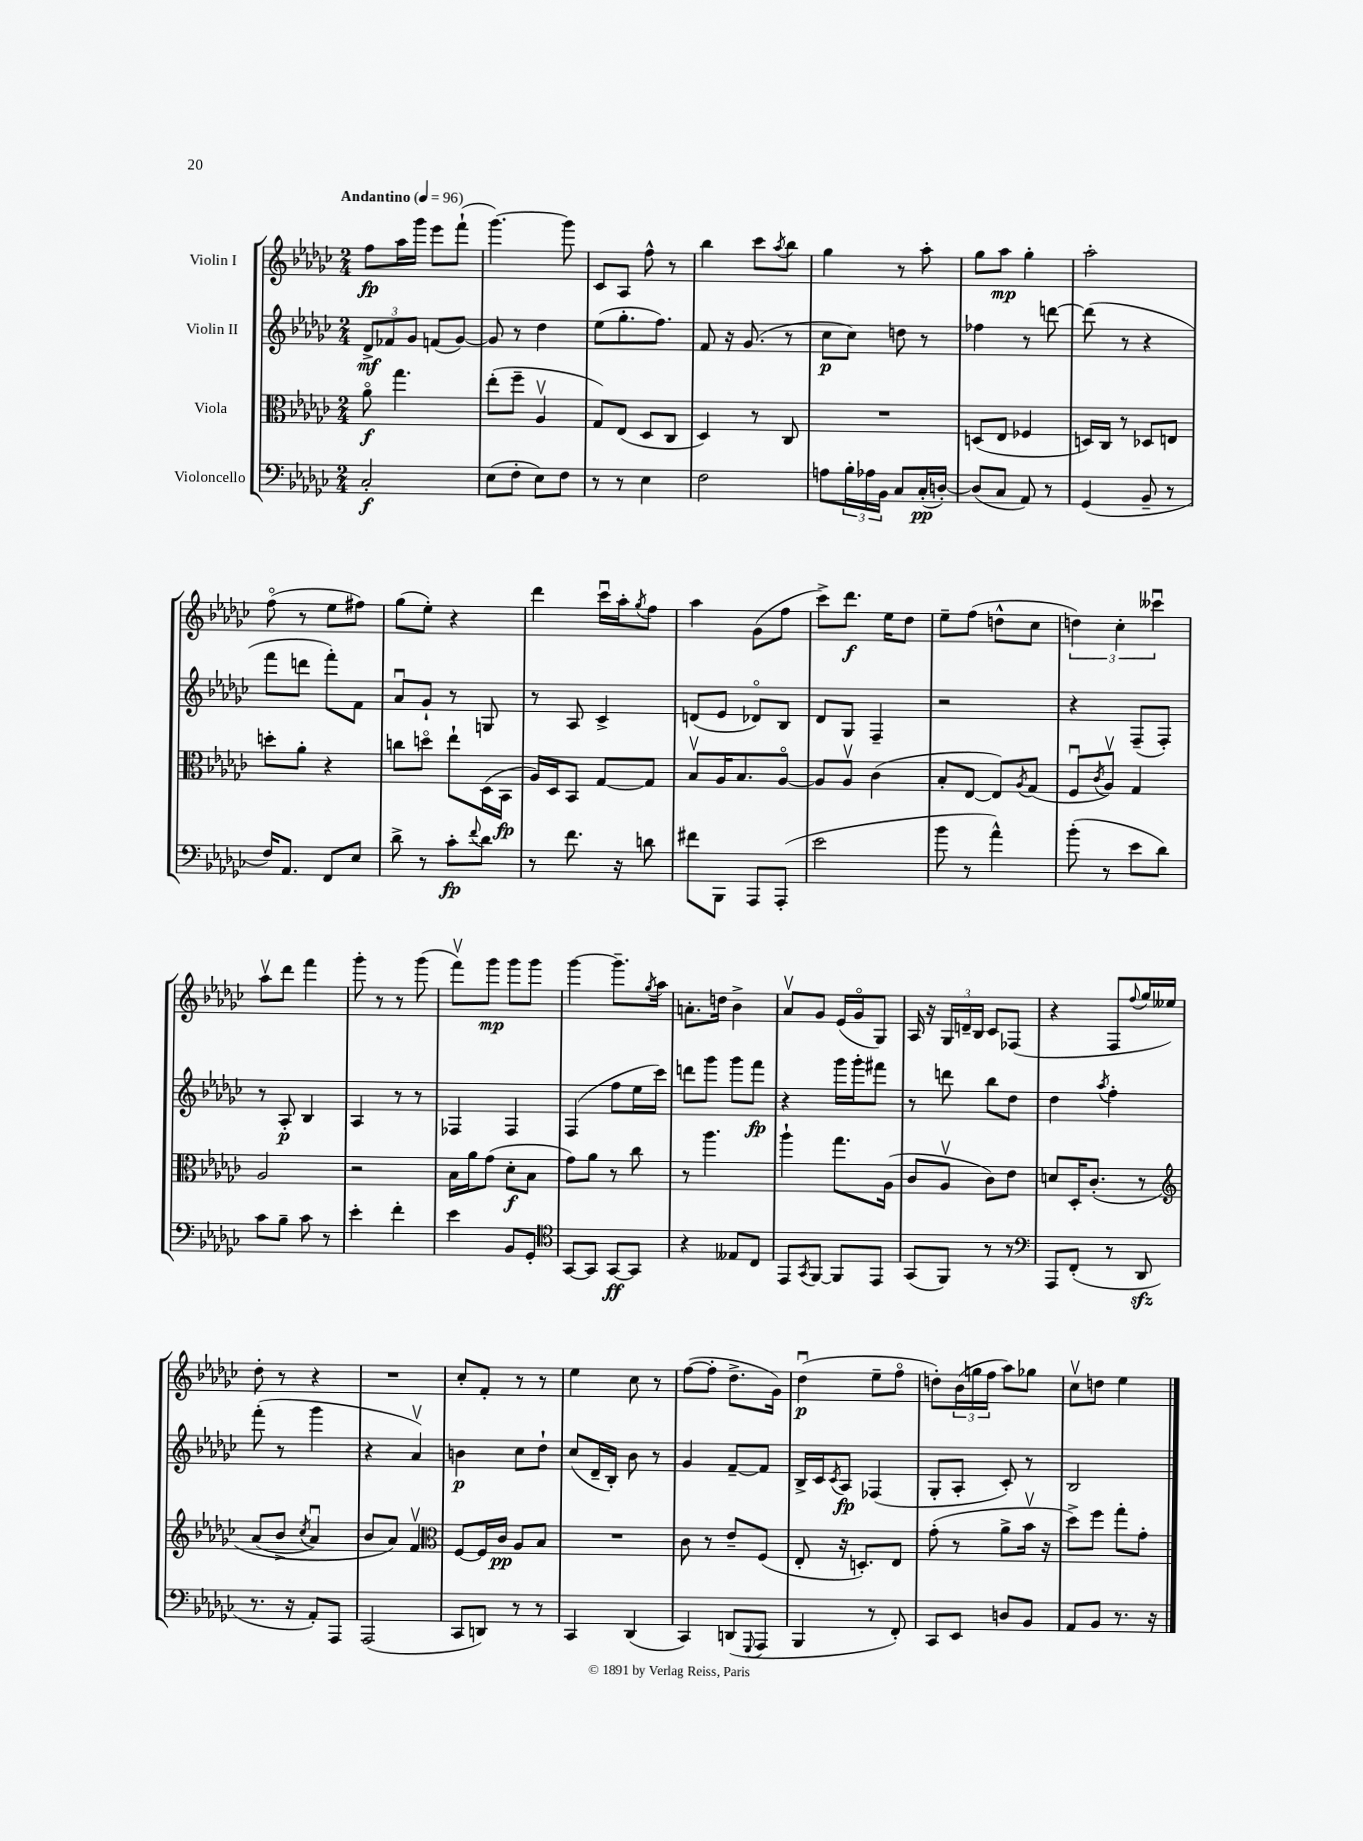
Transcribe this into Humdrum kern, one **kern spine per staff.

**kern	**kern	**kern	**kern
*staff4	*staff3	*staff2	*staff1
*clefF4	*clefC3	*clefG2	*clefG2
*k[b-e-a-d-g-c-]	*k[b-e-a-d-g-c-]	*k[b-e-a-d-g-c-]	*k[b-e-a-d-g-c-]
*M2/4	*M2/4	*M2/4	*M2/4
*MM96	*MM96	*MM96	*MM96
2C-'	8a-o	12d-^	8ff
.	.	12f-	.
.	4.gg-	.	16aa-
.	.	12g-	.
.	.	.	16ggg-
.	.	(8f	8eee-
.	.	[8g-)	(8fff`
=	=	=	=
(8E-	(8ee-'	8g-]	[4.ggg-)
8F'	8ff~	8r	.
8E-)	4A-v	4dd-	.
8F	.	.	8ggg-]
=	=	=	=
8r	8G-)	(8ee-	8c-
8r	(8E-	8.gg-'	8A-
4E-	8D-	.	8ff^^
.	.	8.ff)	.
.	8C-	.	8r
=	=	=	=
2F	4D-)	8f	4bb-
.	.	16r	.
.	.	(8.g-	.
.	8r	.	8ccc-
.	.	.	8qaa-
.	8C-	8r	8bb-
=	=	=	=
8A	2r	8cc-	4gg-
24B-'	.	8cc-)	.
24A-	.	.	.
24BB-	.	.	.
8C-	.	8dd	8r
(16C-'	.	8r	8aa-'
[16D')	.	.	.
=	=	=	=
(8D]	(8D	4ff-	8gg-
8C-	8E-	.	8aa-
8AA-)	4F-	8r	4gg-'
8r	.	[8ddd	.
=	=	=	=
(4GG-	16D)	(8ddd]	2aa-'
.	16C-	.	.
.	8r	8r	.
8BB-~	8D-	4r	.
8r	8E	.	.
=	=	=	=
16F)	8dd'	8fff	(8ffo
8.AA-	.	.	.
.	8a-'	8ddd	8r
8FF	4r	8fff')	8ee-
8E-	.	8f	8ff#)
=	=	=	=
8d-^	8cc	8a-u	(8gg-
8r	8ddo	8g-`	8ee-')
8c-'	8ee-`	8r	4r
8qqf	.	.	.
8d-	(16D-	8G	.
.	16BB-	.	.
=	=	=	=
8r	16A-)	8r	4ddd-
.	16D-	.	.
8.f	8BB-	8A-	.
.	[8G-	4c-^	16ccc-u
16r	.	.	16aa-'
.	.	.	8qgg-
8d	8G-]	.	8ff
=	=	=	=
8f#	8B-v	(8d	4aa-
8BBB-	16A-	8e-	.
.	8.B-	.	.
8AAA-	.	8d-o)	(8g-
(8AAA-'	[8A-o	8B-	8ff
=	=	=	=
2e-	8A-]	8d-	8ccc-^)
.	8A-v	8G-	8.ddd-
.	(4c-	4F~	.
.	.	.	16ee-
.	.	.	8dd-
=	=	=	=
8b-	8B-'	2r	8ee-~
8r	[8E-	.	(8ff
4a-^^)	8E-])	.	8dd^^
.	8qA-	.	.
.	(8G-	.	8cc-
=	=	=	=
(8b-'	8Fu	4r	6dd)
.	8qc-	.	.
8r	8A-v)	.	.
.	.	.	6cc-'
8e-	4G-	(8F~	.
.	.	.	6ccc--u
8d-)	.	8F')	.
=	=	=	=
8c-	2A-	8r	8aa-v
8B-~	.	8A-'	8ddd-
8c-	.	4B-	4fff
8r	.	.	.
=	=	=	=
4e-'	2r	4A-	8ggg-'
.	.	.	8r
4f'	.	8r	8r
.	.	8r	(8ggg-
=	=	=	=
4e-	16B-	4F-	8fffv)
.	16a-	.	.
.	(8g-	.	8ggg-
8BB-	8d-'	4F-	8ggg-
8GG-'	8B-	.	8ggg-
=	=	=	=
*clefC4	*	*	*
[8GG-	8g-)	(4F	[4ggg-
8GG-]	8a-	.	.
[8GG-	8r	8ff	8.ggg-~]
8GG-]	8cc-	16ee-	.
.	.	.	8qgg-
.	.	16ccc-)	16aa-
=	=	=	=
4r	8r	8ddd	8.a'
.	4.aa-	8ggg-	.
.	.	.	16dd
8E--	.	8ggg-	4b-^
8C-	.	8fff	.
=	=	=	=
8EE-	4aa-`	4r	8a-v
8qGG-	.	.	.
[8FF	.	.	8g-
8FF]	8.gg-	16ggg-	(16e-
.	.	16ggg-'	16g-o
8EE-	.	8fff#	8G-)
.	(16A-	.	.
=	=	=	=
(8GG-	8c-	8r	16A-
.	.	.	16r
8FF)	8A-v	8ddd	24G-
.	.	.	24d~
.	.	.	24B-
8r	8c-)	8bb-	8c-
8r	8e-	8dd-	(8F-
=	=	=	=
*clefF4	*	*	*
8AAA-	8d	4dd-	4r
(8FF'	16D-'	.	.
.	&(8.c-'	.	.
.	.	8qaa-	.
8r	.	4ff'	8F
.	.	.	8qqff
8DD-	8r	.	16gg-
.	.	.	16ee--)
=	=	=	=
*	*clefG2	*	*
8.r	(8a-	(8fff'	8dd-'
.	8b-^	8r	8r
16r	.	.	.
.	8qcc-	.	.
8AA-')	4a-u)	4ggg-	4r
8AAA-	.	.	.
=	=	=	=
(2AAA-	8b-	4r	2r
.	8a-&)	.	.
.	4fv	4a-v)	.
=	=	=	=
*	*clefC3	*	*
8CC-	[8F	4b	8cc-'
8DD)	16F]	.	8f'
.	16c-	.	.
8r	8A-	8cc-	8r
8r	8B-	8dd-`	8r
=	=	=	=
4CC-	2r	(8cc-	4ee-
.	.	16d-~	.
.	.	16B-')	.
(4DD-	.	8b-	8cc-
.	.	8r	8r
=	=	=	=
4CC-)	8c-	4g-	([8ff
.	8r	.	8ff']
(8DD	8e-~	[8f~	8.dd-^
8qqGGG-	.	.	.
8AAA-	(8F	8f]	.
.	.	.	16g-)
=	=	=	=
4BBB-	8E-'	16B-^	(4dd-u
.	.	16c-	.
.	.	8qc-	.
.	16r	8A-	.
.	8.D')	.	.
8r	.	(4F-	8ee-~
8FF')	8E-	.	8ffo
=	=	=	=
8CC-	(8g-'	8G-'	8dd')
8EE-	8r	8A-'	(24b-
.	.	.	24gg
.	.	.	24ff
8D	8a-^	8c-')	8aa-)
8BB-	16b-v	8r	8gg-
.	16r	.	.
=	=	=	=
8AA-	8dd-^)	2B-	8cc-v
8BB-	8ff	.	8dd
8.r	8gg-'	.	4ee-
.	8g-'	.	.
16r	.	.	.
==	==	==	==
*-	*-	*-	*-
